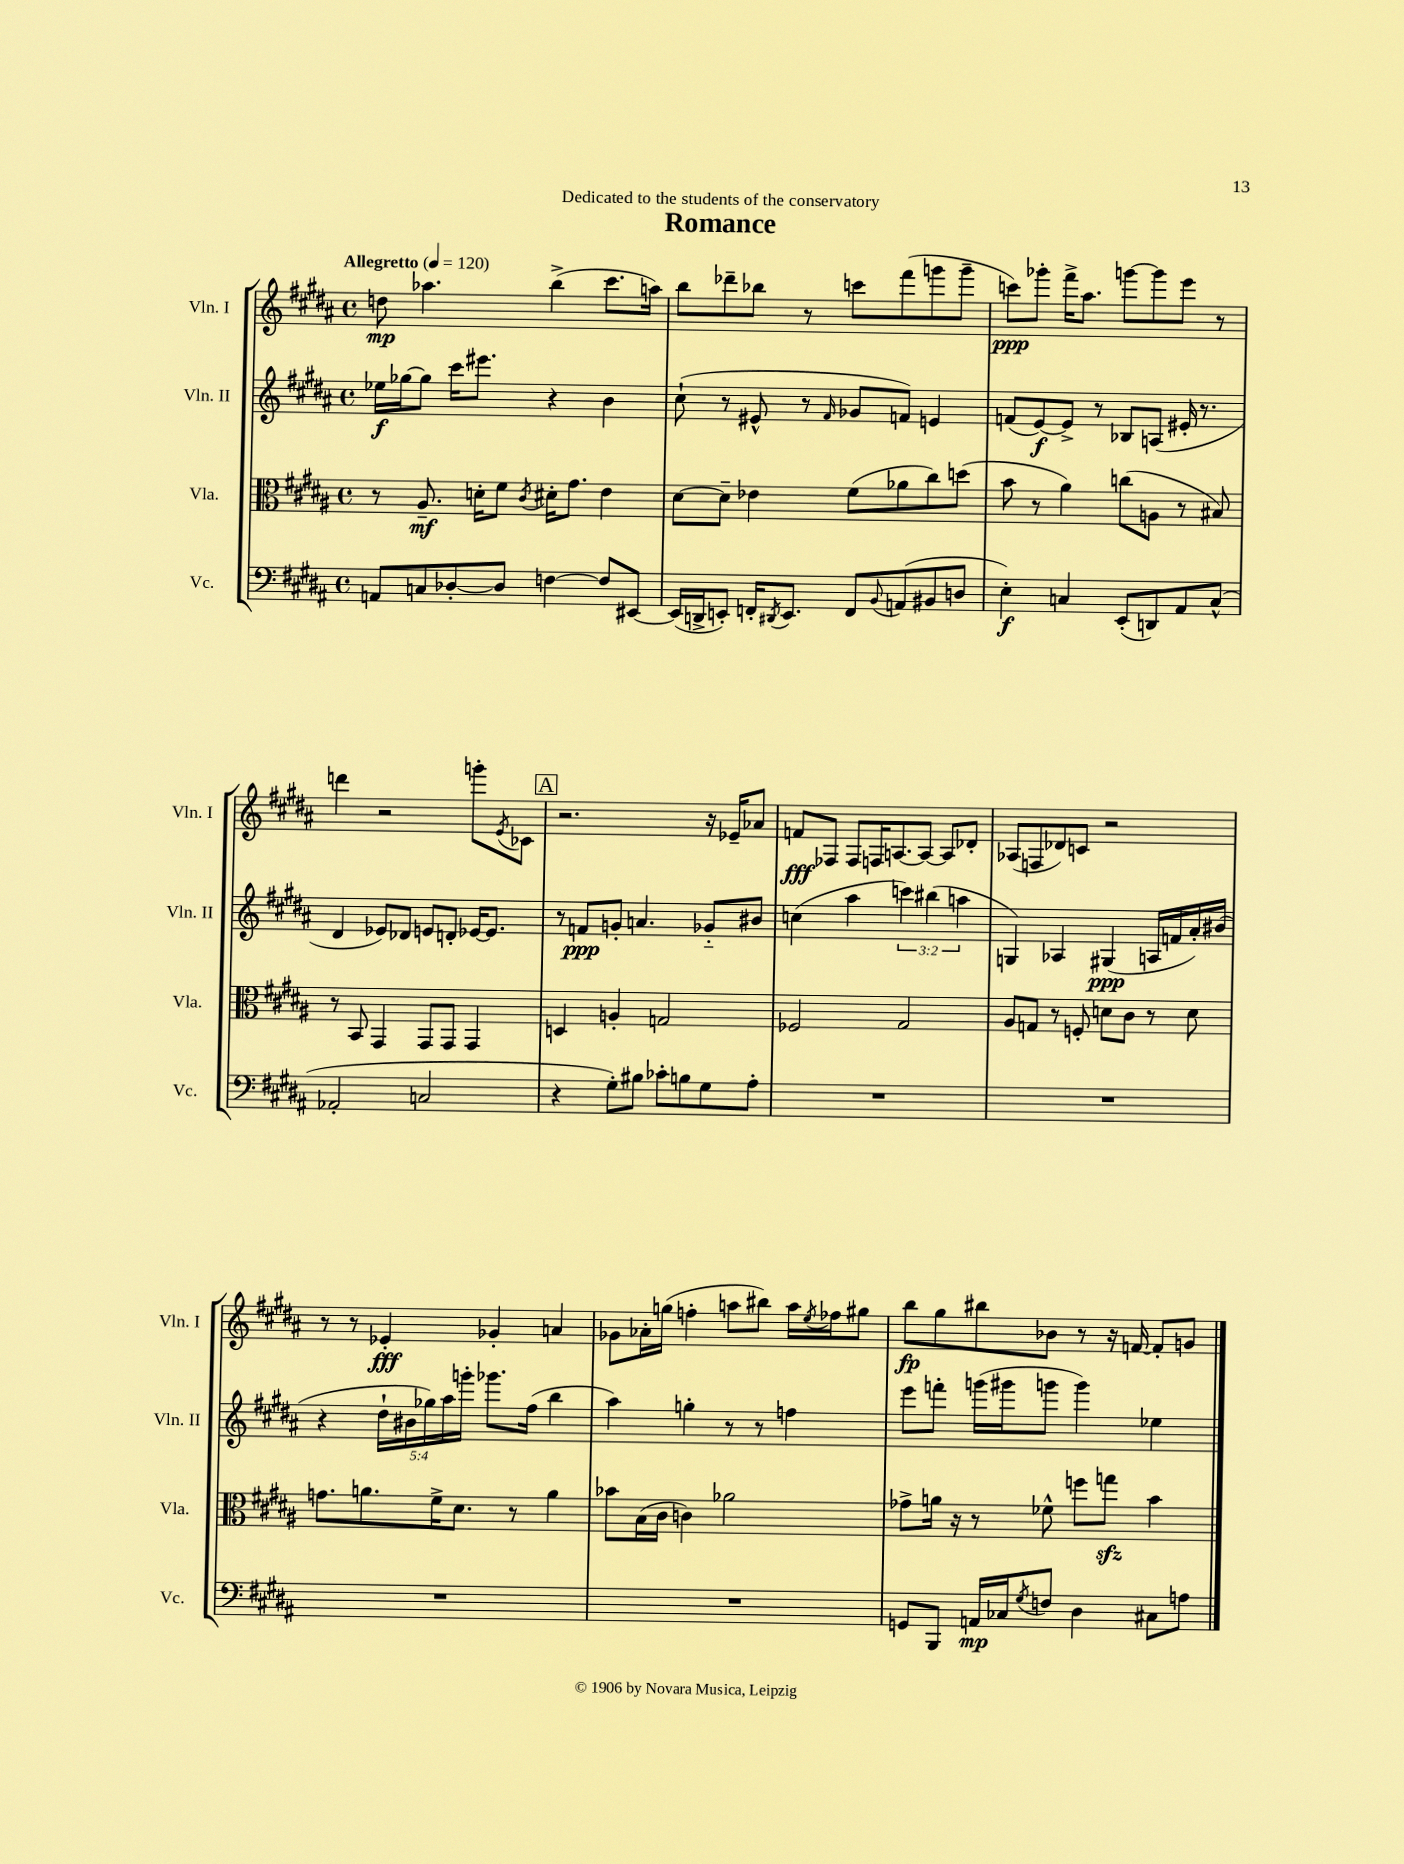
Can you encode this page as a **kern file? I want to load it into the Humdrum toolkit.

**kern	**dynam	**kern	**dynam	**kern	**dynam	**kern	**dynam
*part4	*part4	*part3	*part3	*part2	*part2	*part1	*part1
*staff4	*staff4	*staff3	*staff3	*staff2	*staff2	*staff1	*staff1
*I"Vc.	*	*I"Vla.	*	*I"Vln. II	*	*I"Vln. I	*
*I'Vc.	*	*I'Vla.	*	*I'Vln. II	*	*I'Vln. I	*
*clefF4	*	*clefC3	*	*clefG2	*	*clefG2	*
*k[f#c#g#d#a#]	*	*k[f#c#g#d#a#]	*	*k[f#c#g#d#a#]	*	*k[f#c#g#d#a#]	*
*M4/4	*	*M4/4	*	*M4/4	*	*M4/4	*
*met(c)	*	*met(c)	*	*met(c)	*	*met(c)	*
*MM120	*	*MM120	*	*MM120	*	*MM120	*
=1	=1	=1	=1	=1	=1	=1	=1
!	!	!	!	!	!	!LO:TX:a:B:t=Allegretto	!
8AAn/L	.	8r	.	16ee-X\LL	f	8ddn\	mp
.	.	.	.	[16gg-X\J	.	.	.
8Cn/	.	8.A#~/	mf	8gg-\J]	.	4.aa-X\	.
[8D-X'/	.	.	.	16ccc#\KL	.	.	.
.	.	16dn'\KL	.	8.eee#X\J	.	.	.
8D-/J]	.	8f#\J	.	.	.	.	.
.	.	8qc#/	.	.	.	.	.
[4Fn\	.	16d#X'\KL	.	4r	.	(4bb^\	.
.	.	8.g#\J	.	.	.	.	.
8F/L]	.	4e\	.	4b\	.	8.ccc#\L	.
[8EE#X/J	.	.	.	.	.	.	.
.	.	.	.	.	.	16aan\Jk)	.
=2	=2	=2	=2	=2	=2	=2	=2
(16EE#/LL]	.	[8d#\L	.	(8cc#`\	.	8bb\L	.
16DDn^/J	.	.	.	.	.	.	.
8EEn'/J)	.	8d#~\J]	.	8r	.	8ddd-X~\	.
16FFn'/KL	.	4e-X\	.	8e#X^^/	.	8bb-X\J	.
8qDD#X/	.	.	.	.	.	.	.
8.EE/J	.	.	.	.	.	.	.
.	.	.	.	8r	.	8r	.
.	.	.	.	16qqf#/	.	.	.
8FF/L	.	(8f#\L	.	8g-X/L	.	8cccn\L	.
8qqBB/	.	.	.	.	.	.	.
(8AAn/	.	8a-X\	.	8fn/J)	.	(8fff#\	.
8BB#X/	.	8cc#\)	.	4en/	.	8gggn\	.
8Dn/J	.	(8ddn\J	.	.	.	8ggg~\J	.
=3	=3	=3	=3	=3	=3	=3	=3
4E'\)	f	8b\	.	(8fn/L	.	8cccn\L)	ppp
.	.	8r	.	[8e/)	f	8ggg-X'\J	.
4Cn/	.	4a#\)	.	8e^/J]	.	16fff#^\KL	.
.	.	.	.	.	.	8.aa#\J	.
.	.	.	.	8r	.	.	.
(8EE'/L	.	(8ccn\L	.	8B-X/L	.	[8gggn\L	.
8DDn/)	.	8An\J	.	(8An/J	.	8ggg\]	.
8AA#/	.	8r	.	16e#X'/	.	8eee\J	.
.	.	.	.	8.r	.	.	.
(8C^^/J	.	8B#X/)	.	.	.	8r	.
!!LO:LB:g=z
=4	=4	=4	=4	=4	=4	=4	=4
2AA-X'/	.	8r	.	4d#/	.	4dddn\	.
.	.	8BB/	.	.	.	.	.
.	.	4GG#/	.	8e-X/L)	.	2r	.
.	.	.	.	8d-X/J	.	.	.
2Cn/	.	8GG#/L	.	8en/L	.	.	.
.	.	8GG#/J	.	8dn'/J	.	.	.
.	.	4GG#/	.	[16e-X/KL	.	8gggn'\L	.
.	.	.	.	8.e-/J]	.	.	.
.	.	.	.	.	.	8qe/	.
.	.	.	.	.	.	8c-X\J	.
!!LO:REH:place=s1:t=A
=5	=5	=5	=5	=5	=5	=5	=5
4r	.	4Dn/	.	8r	.	2.r	.
.	.	.	.	8fn/L	ppp	.	.
8G#'\L)	.	4An'/	.	8gn'/J	.	.	.
8B#X\J	.	.	.	4.an/	.	.	.
8c-X'\L	.	2Gn/	.	.	.	.	.
8Bn\	.	.	.	.	.	.	.
8G#\	.	.	.	8g-X/L	.	16r	.
.	.	.	.	.	.	16e-X~/KL	.
8A#'\J	.	.	.	8b#X/J	.	8a-X/J	.
=6	=6	=6	=6	=6	=6	=6	=6
1r	.	2F-X/	.	(4ccn\	.	8fn/L	fff
.	.	.	.	.	.	8F-X/J	.
.	.	.	.	4aa#\	.	8F-/L	.
.	.	.	.	.	.	16Fn/K	.
.	.	.	.	.	.	[8.An/	.
.	.	2G#/	.	6cccn\)	.	.	.
.	.	.	.	.	.	8A/J_	.
.	.	.	.	(6bb#X\	.	.	.
.	.	.	.	.	.	8A/L]	.
.	.	.	.	6aan\	.	.	.
.	.	.	.	.	.	8d-X'/J	.
=7	=7	=7	=7	=7	=7	=7	=7
1r	.	8A#/L	.	4Gn/)	.	(8A-X/L	.
.	.	8Gn/J	.	.	.	8Fn/	.
.	.	8r	.	4A-X/	.	8d-X/)	.
.	.	8Fn'/	.	.	.	8cn/J	.
.	.	8dn\L	.	(4G#X/	ppp	2r	.
.	.	8c#\J	.	.	.	.	.
.	.	8r	.	16An/LL	.	.	.
.	.	.	.	16fn/	.	.	.
.	.	8d\	.	16a#'/)	.	.	.
.	.	.	.	(16b#X/JJ	.	.	.
!!LO:LB:g=z
=8	=8	=8	=8	=8	=8	=8	=8
1r	.	8.gn\L	.	4r	.	8r	.
.	.	.	.	.	.	8r	.
.	.	8.an\	.	.	.	.	.
.	.	.	.	20dd#`\LL	.	4e-X'/	fff
.	.	.	.	20b#X\	.	.	.
.	.	.	.	20gg-X\)	.	.	.
.	.	16f#^\K	.	.	.	.	.
.	.	.	.	20aa#\	.	.	.
.	.	8.d#\J	.	.	.	.	.
.	.	.	.	20gggn'\JJ	.	.	.
.	.	.	.	8.ggg-X\L	.	4g-X'/	.
.	.	8r	.	.	.	.	.
.	.	.	.	(16ff#\Jk	.	.	.
.	.	4a\	.	4bb\	.	4an/	.
=9	=9	=9	=9	=9	=9	=9	=9
1r	.	8b-X\L	.	4aa#\)	.	8g-X\L	.
.	.	(16B\L	.	.	.	16a-X'\L	.
.	.	16c#\JJ	.	.	.	(16ggn\JJ	.
.	.	4cn\)	.	4ggn'\	.	4ffn'\	.
.	.	2a-X\	.	8r	.	8aan\L	.
.	.	.	.	8r	.	8bb#X\J)	.
.	.	.	.	4ffn\	.	16aa\LL	.
.	.	.	.	.	.	8qee/	.
.	.	.	.	.	.	16ff-X\J	.
.	.	.	.	.	.	8gg#X\J	.
=10	=10	=10	=10	=10	=10	=10	=10
8GGn/L	.	8g-X^\L	.	8eee\L	.	8bb\L	fp
8BBB/J	.	16an\Jk	.	8fffn'\J	.	8gg#\	.
.	.	16r	.	.	.	.	.
16AAn/LL	mp	8r	.	(16gggn\LL	.	8bb#X\	.
16C-X/J	.	.	.	16ggg#X\J	.	.	.
8qG#/	.	.	.	.	.	.	.
8Fn/J	.	8f-X^^\	.	8gggn\J	.	8b-X\J	.
4D#\	.	8ffn\L	.	4ggg\)	.	8r	.
.	.	8ggnzz\J	.	.	.	16r	.
.	.	.	.	.	.	[16fn/	.
8C#X\L	.	4b\	.	4ee-X\	.	8f'/L]	.
8An\J	.	.	.	.	.	8gn/J	.
==	==	==	==	==	==	==	==
*-	*-	*-	*-	*-	*-	*-	*-
